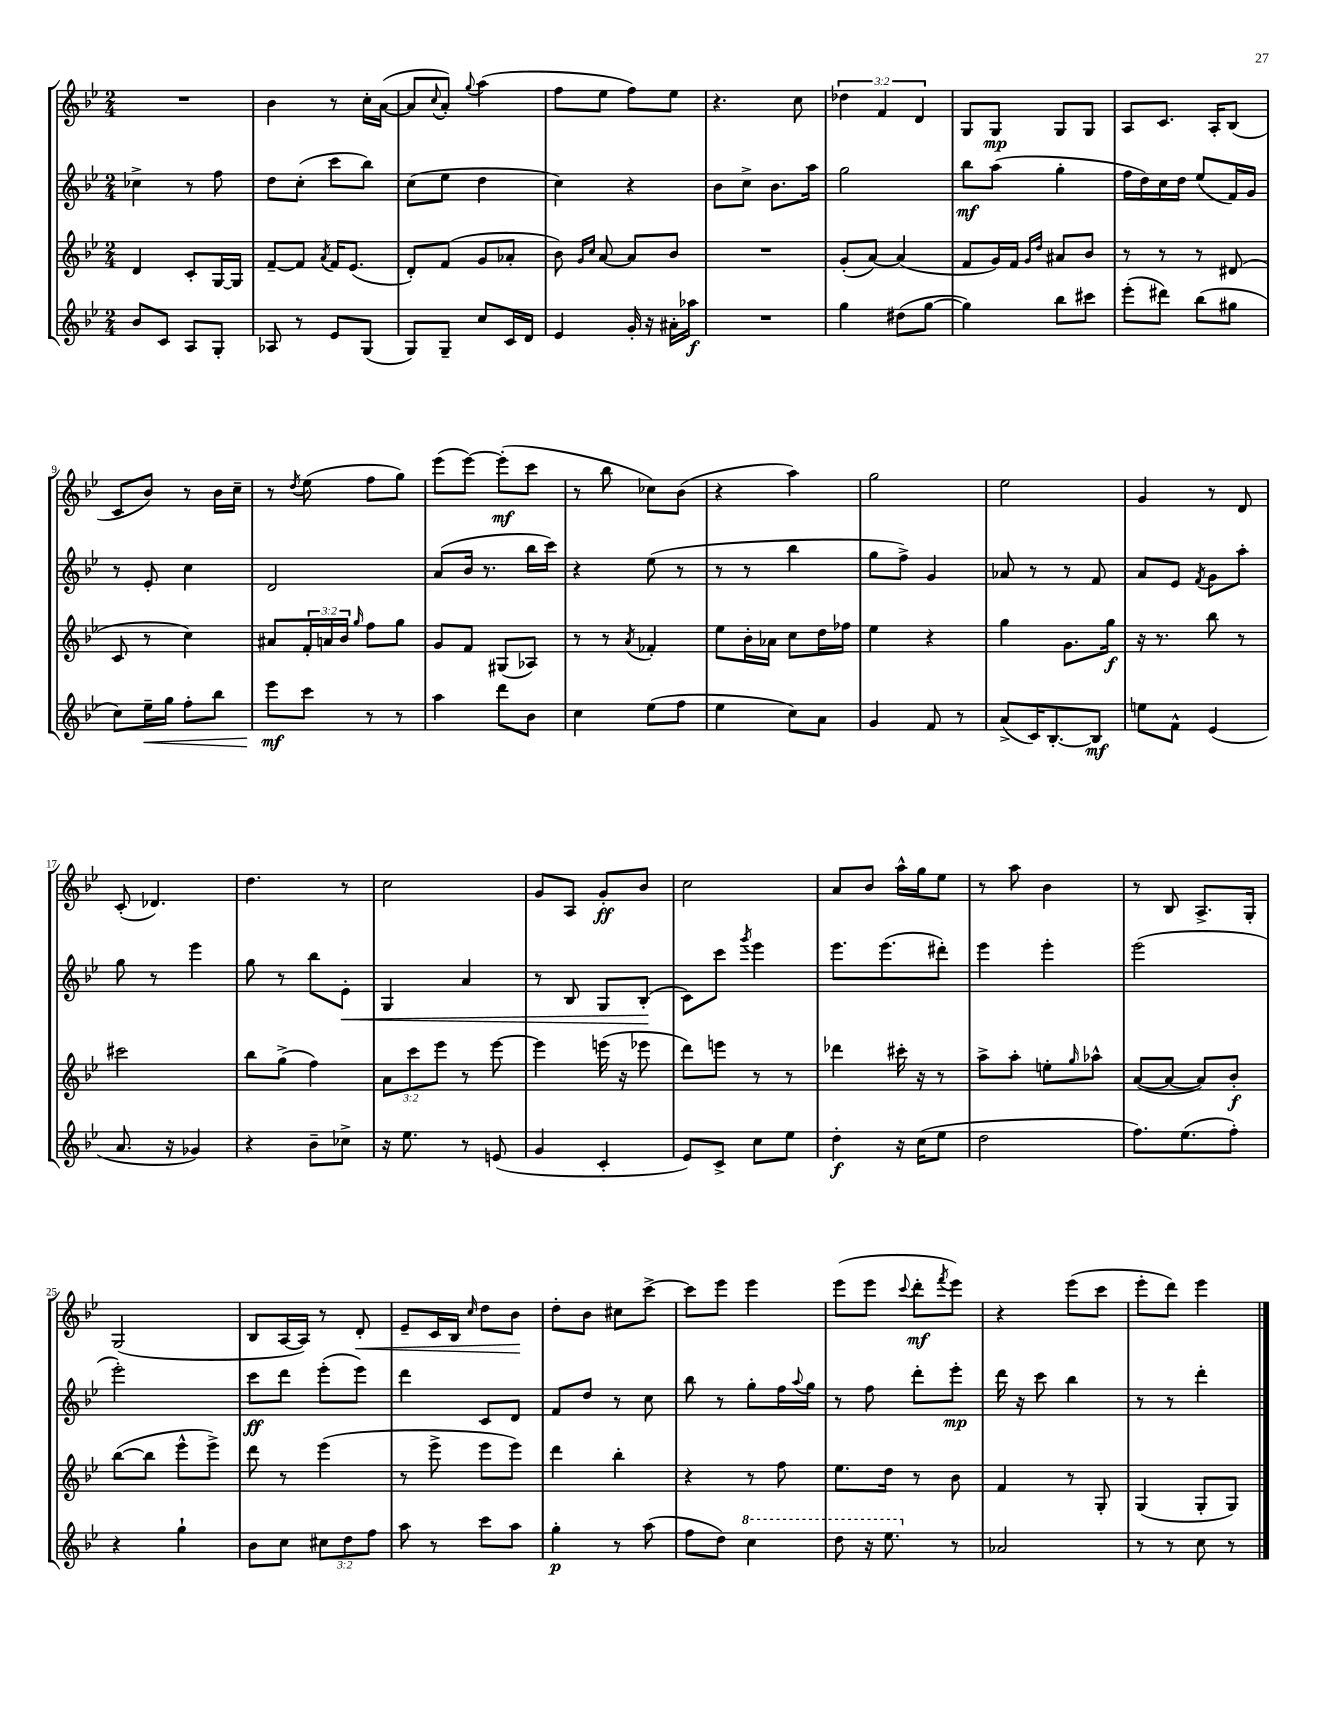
<<
\new StaffGroup <<
\new Staff = "s0" {
    \clef treble \key bes \major \numericTimeSignature \time 2/4 \override Staff.TupletNumber.text = #tuplet-number::calc-fraction-text
    R2 |
    bes'4 r8 c''16-. a'16~( |
    a'8 \appoggiatura { c''8 } a'8-.) \appoggiatura { g''8 } a''4( |
    f''8 ees''8 f''8) ees''8 |
    r4. c''8 |
    \tuplet 3/2 { des''4 f'4 d'4 } |
    g8 g8\mp g8 g8 |
    a8 c'8. a16-. bes8( |
    c'8 bes'8) r8 bes'16 c''16-- |
    r8 \acciaccatura { d''8 } ees''8( f''8 g''8) |
    ees'''8( ees'''8~) ees'''8-.\mf( c'''8 |
    r8 bes''8 ces''8) bes'8( |
    r4 a''4) |
    g''2 |
    ees''2 |
    g'4 r8 d'8 |
    c'8-.( des'4.) |
    d''4. r8 |
    c''2 |
    g'8 a8 g'8-.\ff bes'8 |
    c''2 |
    a'8 bes'8 a''16-^ g''16 ees''8 |
    r8 a''8 bes'4 |
    r8 bes8 a8.-> g16-. |
    g2( |
    bes8 a16~ a16) r8 d'8-.\< |
    ees'8-- c'16 bes16 \grace { c''16 } d''8 bes'8\! |
    d''8-. bes'8 cis''8 c'''8~-> |
    c'''8 ees'''8 ees'''4 |
    ees'''8( ees'''8 \appoggiatura { c'''8 } d'''8-.\mf \acciaccatura { f'''8 } ees'''8) |
    r4 ees'''8( c'''8 |
    ees'''8-. d'''8) ees'''4 \bar "|." |
}
\new Staff = "s1" {
    \clef treble \key bes \major \numericTimeSignature \time 2/4
    ces''4-> r8 f''8 |
    d''8 c''8-.( c'''8 bes''8) |
    c''8( ees''8 d''4 |
    c''4) r4 |
    bes'8 c''8-> bes'8. a''16 |
    g''2 |
    bes''8\mf a''8( g''4-. |
    f''16 d''16) c''16 d''16 ees''8( f'16) g'16 |
    r8 ees'8-. c''4 |
    d'2 |
    a'8( bes'16 r8. bes''16 c'''16) |
    r4 ees''8( r8 |
    r8 r8 bes''4 |
    g''8 f''8->) g'4 |
    aes'8 r8 r8 f'8 |
    a'8 ees'8 \acciaccatura { f'8 } g'8 a''8-. |
    g''8 r8 ees'''4 |
    g''8 r8 bes''8 ees'8-.\< |
    g4 a'4 |
    r8 bes8 g8 bes8-.\!( |
    c'8) c'''8 \acciaccatura { g'''8 } ees'''4 |
    ees'''8. ees'''8.( dis'''8-.) |
    ees'''4 ees'''4-. |
    ees'''2( |
    ees'''2-.) |
    c'''8\ff d'''8 ees'''8-.( ees'''8) |
    d'''4 c'8 d'8 |
    f'8 d''8 r8 c''8 |
    bes''8 r8 g''8-. f''16 \appoggiatura { a''8 } g''16 |
    r8 f''8 d'''8-. ees'''8-.\mp |
    d'''16 r16 c'''8 bes''4 |
    r8 r8 d'''4-. \bar "|." |
}
\new Staff = "s2" {
    \clef treble \key bes \major \numericTimeSignature \time 2/4 \override Staff.TupletNumber.text = #tuplet-number::calc-fraction-text
    d'4 c'8-. g16~ g16 |
    f'8~-- f'8 \acciaccatura { a'8 } f'16 ees'8.( |
    d'8-.) f'8( g'8 aes'8-. |
    bes'8) \grace { g'16 c''16 } a'8~ a'8 bes'8 |
    R2 |
    g'8-.( a'8~) a'4( |
    f'8 g'16) f'16 \grace { g'16 d''16 } ais'8 bes'8 |
    r8 r8 r8 dis'8( |
    c'8 r8 c''4) |
    ais'8 \tuplet 3/2 { f'16-. a'16 bes'16 } \grace { g''16 } f''8 g''8 |
    g'8 f'8 gis8( aes8) |
    r8 r8 \acciaccatura { a'8 } fes'4-. |
    ees''8 bes'16-. aes'16 c''8 d''16 fes''16 |
    ees''4 r4 |
    g''4 g'8. g''16\f |
    r16 r8. bes''8 r8 |
    cis'''2 |
    bes''8 g''8->( f''4) |
    \tuplet 3/2 { a'8 c'''8 ees'''8 } r8 ees'''8~ |
    ees'''4 e'''16( r16 ees'''8 |
    d'''8) e'''8 r8 r8 |
    des'''4 cis'''16-. r16 r8 |
    a''8-> a''8-. e''8-. \grace { g''16 } aes''8-^ |
    a'8~( a'8~ a'8) bes'8-.\f |
    bes''8~( bes''8 ees'''8-^ ees'''8->) |
    d'''8 r8 ees'''4( |
    r8 ees'''8-> ees'''8 ees'''8) |
    d'''4 bes''4-. |
    r4 r8 f''8 |
    ees''8. d''16 r8 bes'8 |
    f'4 r8 g8-. |
    g4( g8-. g8) \bar "|." |
}
\new Staff = "s3" {
    \clef treble \key bes \major \numericTimeSignature \time 2/4 \override Staff.TupletNumber.text = #tuplet-number::calc-fraction-text
    bes'8 c'8 a8 g8-. |
    aes8 r8 ees'8 g8( |
    g8) g8-- c''8 c'16 d'16 |
    ees'4 g'16-. r16 ais'16-. aes''16\f |
    R2 |
    g''4 dis''8( g''8~ |
    g''4) bes''8 cis'''8 |
    ees'''8-.( dis'''8) bes''8( gis''8 |
    c''8) ees''16--\< g''16 f''8-. bes''8 |
    ees'''8\mf\! c'''8 r8 r8 |
    a''4 d'''8 bes'8 |
    c''4 ees''8( f''8 |
    ees''4 c''8) a'8 |
    g'4 f'8 r8 |
    a'8->( c'16) bes8.~-. bes8\mf |
    e''8 f'8-^ ees'4( |
    a'8. r16 ges'4) |
    r4 bes'8-- ces''8-> |
    r16 ees''8. r8 e'8( |
    g'4 c'4-. |
    ees'8) c'8-> c''8 ees''8 |
    d''4-.\f r16 c''16( ees''8 |
    d''2 |
    f''8.) ees''8.( f''8-.) |
    r4 g''4-! |
    bes'8 c''8 \tuplet 3/2 { cis''8 d''8 f''8 } |
    a''8 r8 c'''8 a''8 |
    g''4-.\p r8 a''8( |
    f''8 d''8) \ottava #1 c'''4 |
    d'''8 r16 ees'''8. \ottava #0 r8 |
    aes'2 |
    r8 r8 c''8 r8 \bar "|." |
}
>>
>>
